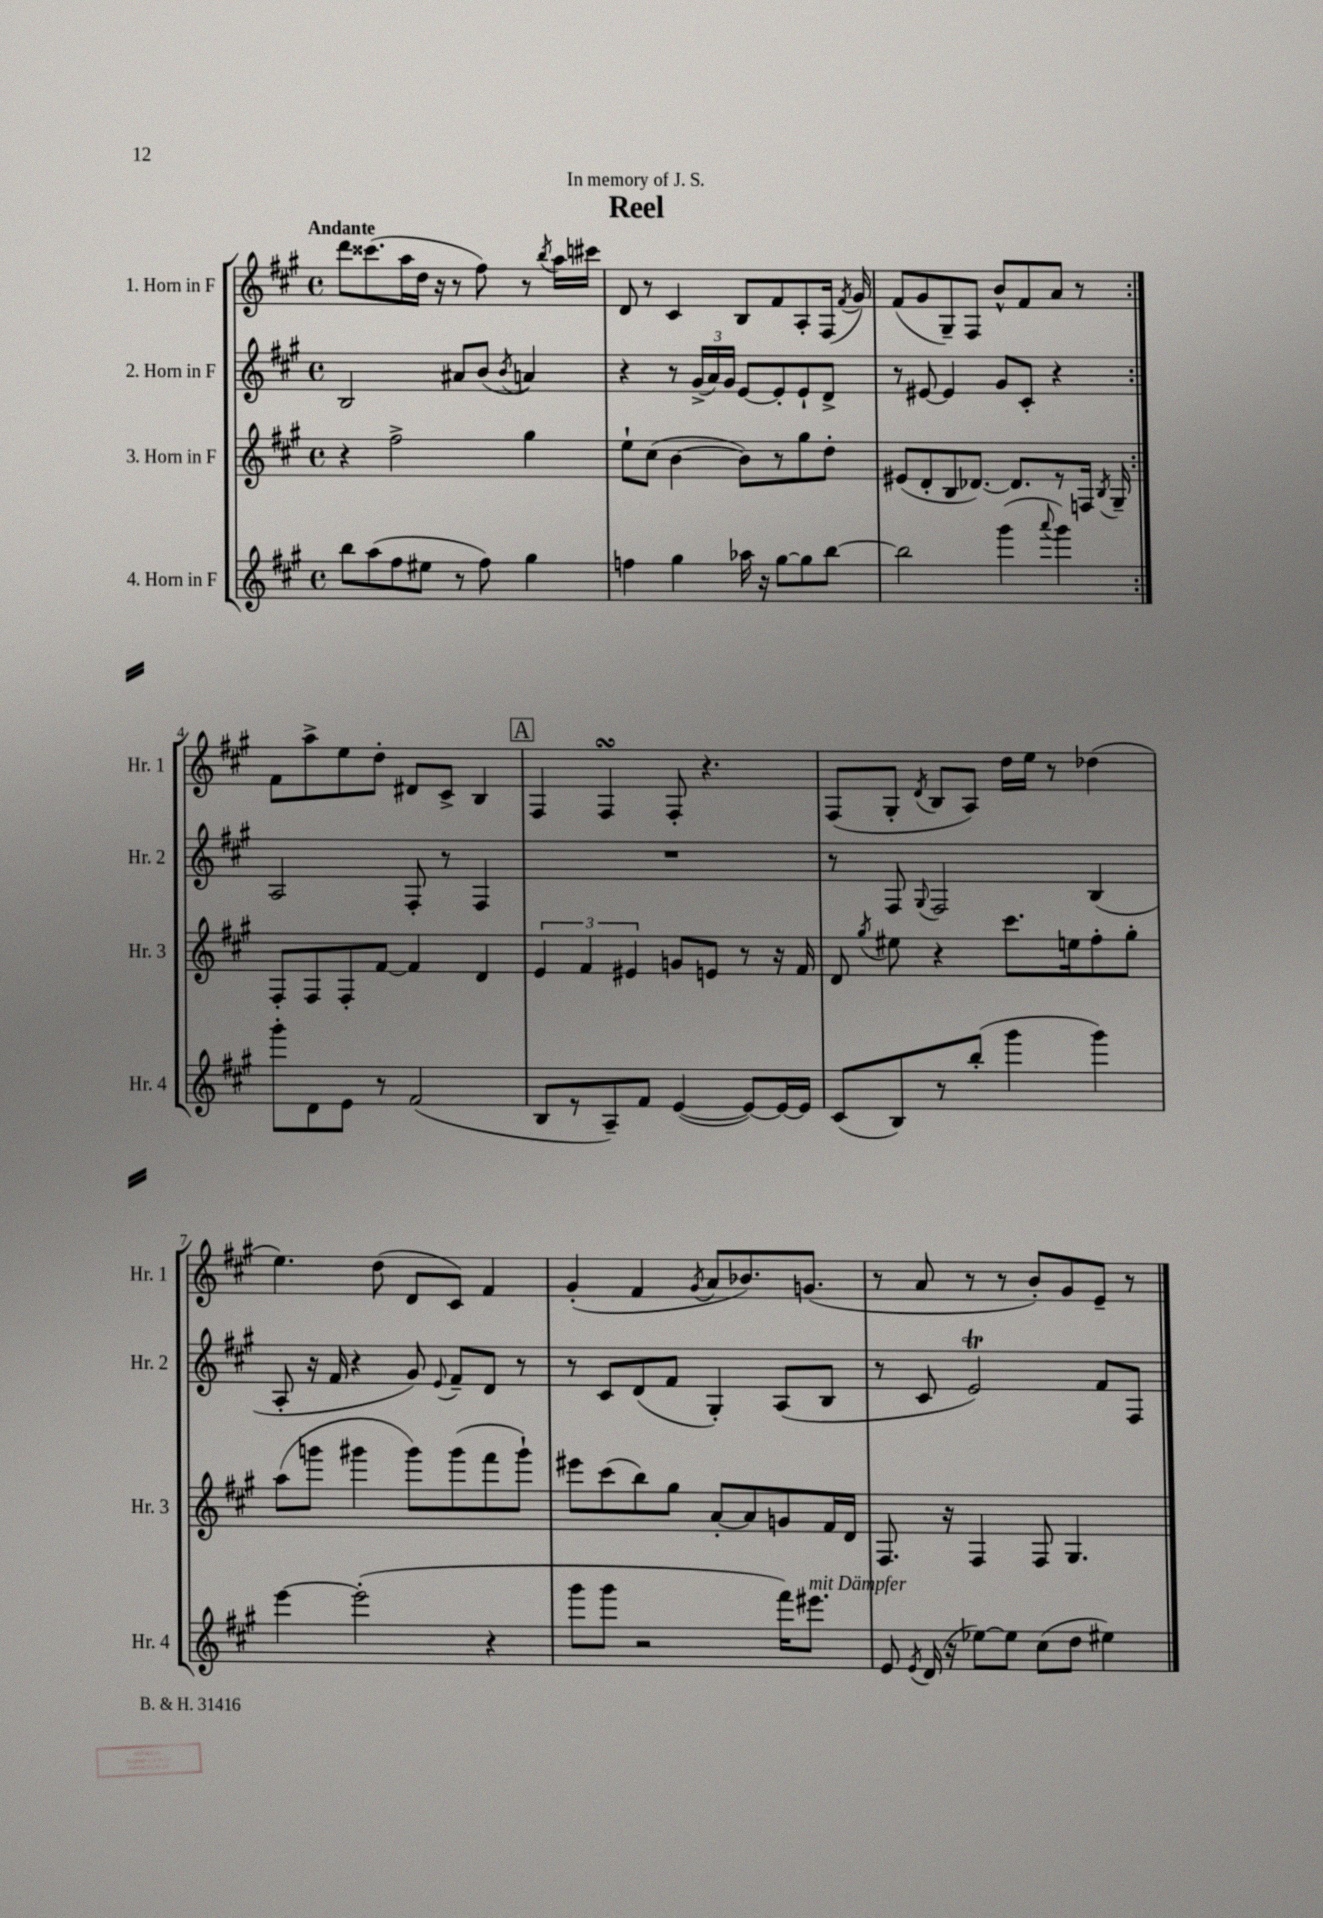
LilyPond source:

\header { title = "Reel" dedication = "In memory of J. S." }
<<
\new StaffGroup <<
\new Staff = "s0" \with { instrumentName = "1. Horn in F" shortInstrumentName = "Hr. 1" } {
    \clef treble \key a \major \defaultTimeSignature \time 4/4 \tempo "Andante"
    \autoBeamOff \repeat volta 2 { d'''8[ cisis'''8.( a''16 d''16] r16 r8 fis''8) r8 \acciaccatura { b''8 } a''16[ cis'''16] |
    d'8 r8 cis'4 b8[ fis'8 a8-. fis16]( \acciaccatura { fis'8 } gis'16) |
    fis'8[( gis'8 gis8--) fis8] b'8[-^ fis'8 a'8] r8 | }
    fis'8[ a''8-> e''8 d''8]-. dis'8[ cis'8]-> b4 |
    \mark \markup { \box "A" } fis4 fis4\turn fis8-. r4. |
    fis8[( gis8]-. \acciaccatura { d'8 } b8[ a8]) d''16[ e''16] r8 des''4( |
    e''4.) d''8( d'8[ cis'8]) fis'4 |
    gis'4-.( fis'4 \acciaccatura { gis'8 } a'8[ bes'8.) g'8.]( |
    r8 a'8 r8 r8 b'8[-.) gis'8 e'8]-- r8 \bar "|." |
}
\new Staff = "s1" \with { instrumentName = "2. Horn in F" shortInstrumentName = "Hr. 2" } {
    \clef treble \key a \major \defaultTimeSignature \time 4/4
    \autoBeamOff \repeat volta 2 { b2 ais'8[ b'8]( \acciaccatura { b'8 } a'4) |
    r4 r8 \tuplet 3/2 { gis'16[->( a'16) gis'16] } e'8[~ e'8-. e'8-! d'8]-> |
    r8 eis'8~ eis'4 gis'8[ cis'8]-. r4 | }
    a2 fis8-. r8 fis4 |
    \mark \markup { \box "A" } R1 |
    r8 fis8 \appoggiatura { gis8 } fis2 b4( |
    a8-. r16 fis'16 r4 gis'8) \appoggiatura { e'8 } fis'8[-- d'8] r8 |
    r8 cis'8[ d'8( fis'8] gis4-.) a8[( b8] |
    r8 cis'8 e'2\trill) fis'8[ fis8] \bar "|." |
}
\new Staff = "s2" \with { instrumentName = "3. Horn in F" shortInstrumentName = "Hr. 3" } {
    \clef treble \key a \major \defaultTimeSignature \time 4/4
    \autoBeamOff \repeat volta 2 { r4 fis''2-> gis''4 |
    e''8[-! cis''8]( b'4~ b'8[) r8 gis''8 d''8]-. |
    eis'8[( d'8-. b8 des'8.]~) des'8.[ r8 f16] \acciaccatura { b8 } gis16-- | }
    fis8[-. fis8 fis8-. fis'8]~ fis'4 d'4 |
    \mark \markup { \box "A" } \tuplet 3/2 { e'4 fis'4 eis'4 } g'8[ e'8] r8 r16 fis'16 |
    d'8 \acciaccatura { gis''8 } eis''8 r4 cis'''8.[ e''16 fis''8-. gis''8]-. |
    a''8[( g'''8] gis'''4 gis'''8[) gis'''8( fis'''8 gis'''8]-!) |
    eis'''8[ cis'''8( b''8) gis''8] a'8[~-. a'8 g'8 fis'16 d'16] |
    fis8. r16 fis4 fis8 gis4. \bar "|." |
}
\new Staff = "s3" \with { instrumentName = "4. Horn in F" shortInstrumentName = "Hr. 4" } {
    \clef treble \key a \major \defaultTimeSignature \time 4/4
    \autoBeamOff \repeat volta 2 { b''8[ a''8( fis''8 eis''8] r8 fis''8) gis''4 |
    f''4 gis''4 aes''16 r16 gis''8[~ gis''8 b''8]~ |
    b''2 gis'''4( \appoggiatura { a'''8 } gis'''4) | }
    gis'''8[-. d'8 e'8] r8 fis'2( |
    \mark \markup { \box "A" } b8[ r8 a8--) fis'8] e'4~( e'8[~) e'16~ e'16] |
    cis'8[( b8) r8 b''8]-.( gis'''4 gis'''4) |
    e'''4~ e'''2-.( r4 |
    gis'''8[ gis'''8] r2 fis'''16[) eis'''8.]^\markup { \italic "mit Dämpfer" } |
    e'8 \acciaccatura { e'8 } d'16( r16 ees''8[~) ees''8] cis''8[( d''8] eis''4) \bar "|." |
}
>>
>>
